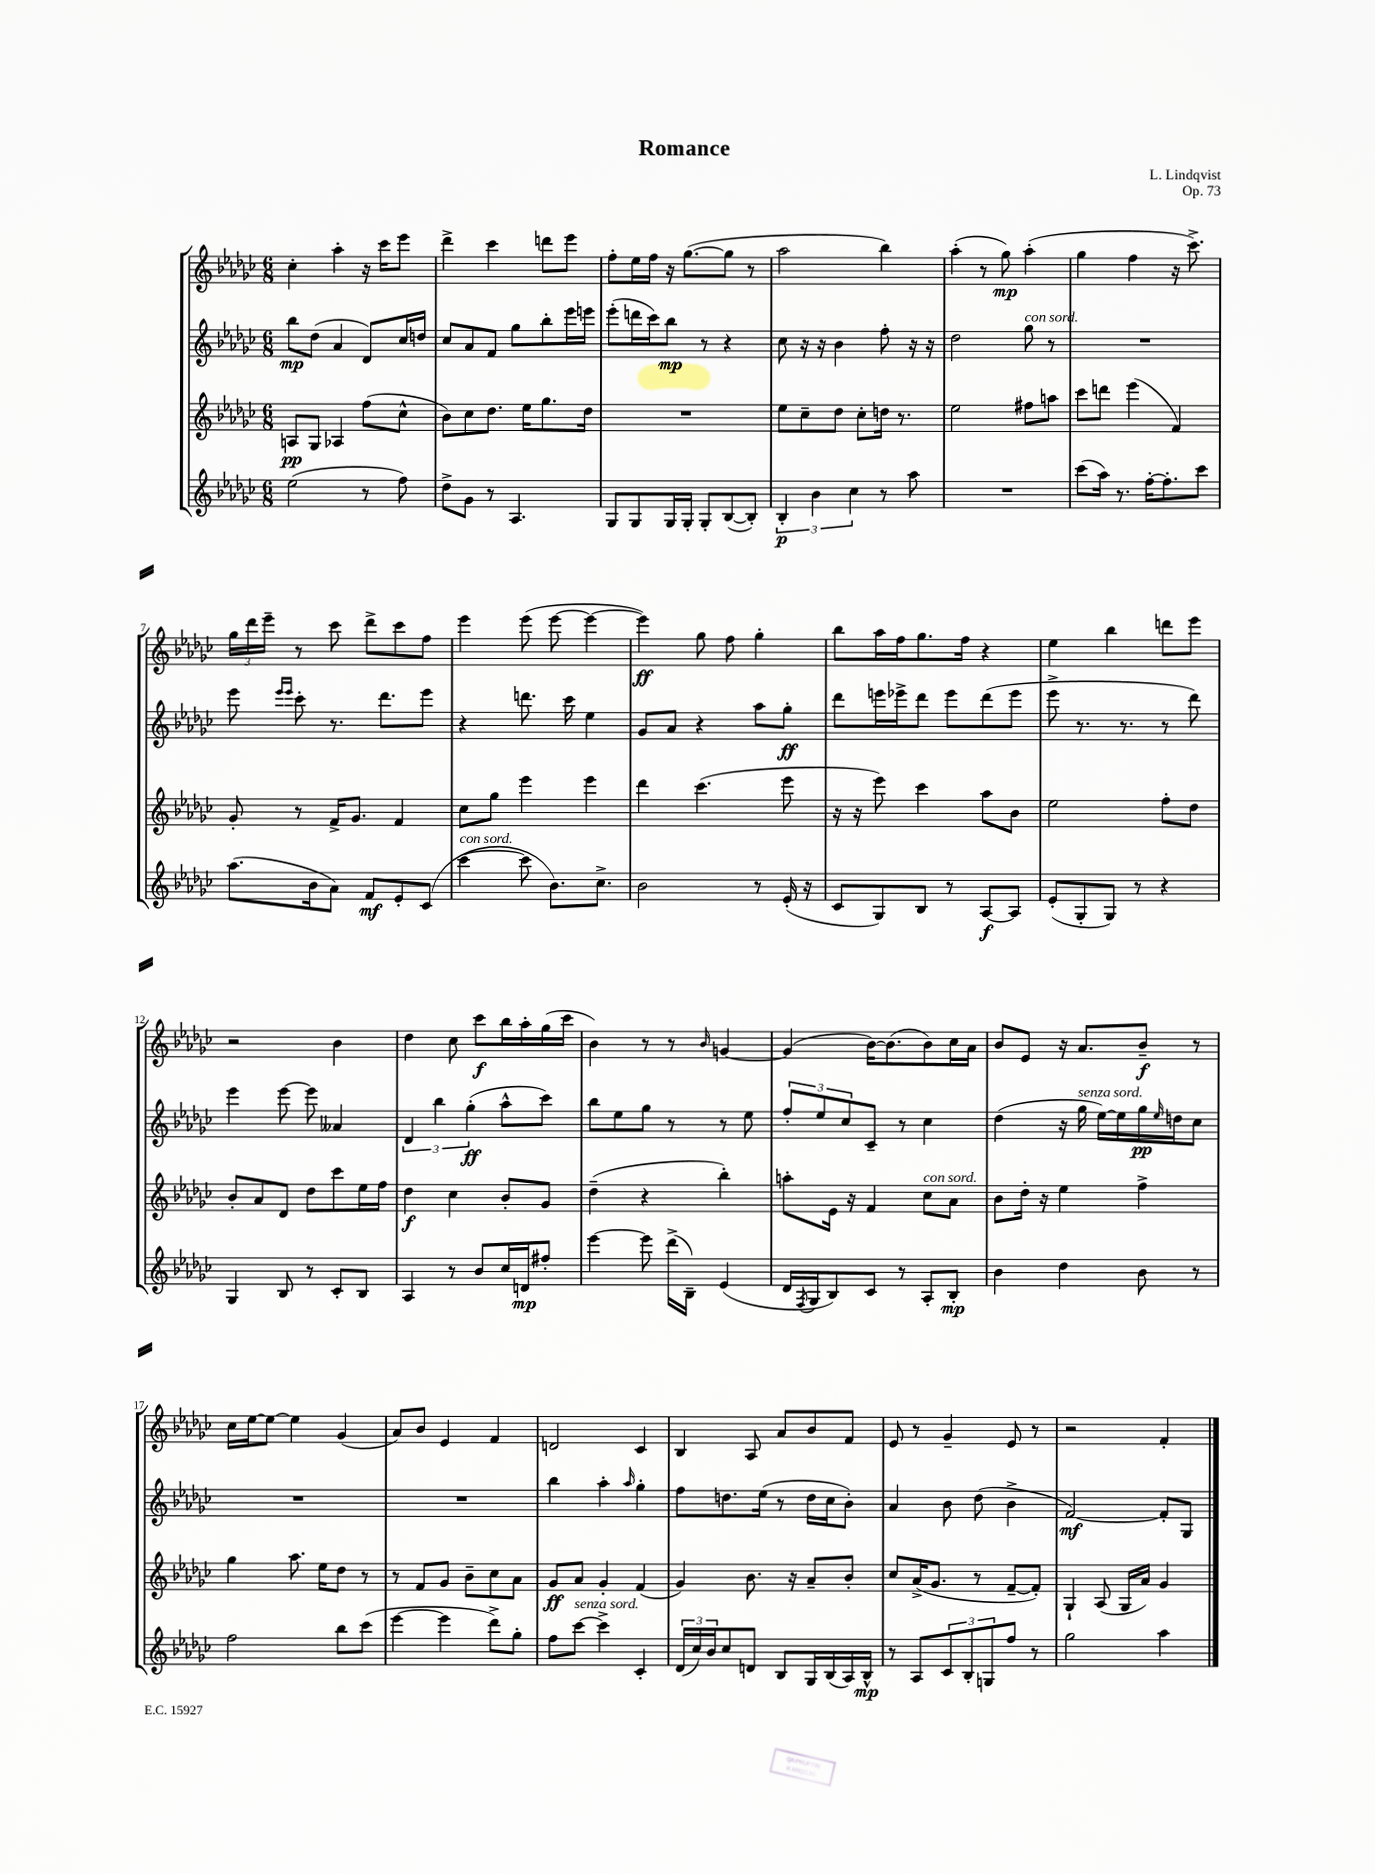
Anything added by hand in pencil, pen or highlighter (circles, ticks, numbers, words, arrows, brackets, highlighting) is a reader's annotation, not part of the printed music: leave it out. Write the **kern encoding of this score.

**kern	**kern	**kern	**kern
*staff4	*staff3	*staff2	*staff1
*clefG2	*clefG2	*clefG2	*clefG2
*k[b-e-a-d-g-c-]	*k[b-e-a-d-g-c-]	*k[b-e-a-d-g-c-]	*k[b-e-a-d-g-c-]
*M6/8	*M6/8	*M6/8	*M6/8
(2ee-	8A	8bb-	4cc-'
.	8G-	(8dd-	.
.	4A-	4a-	4aa-'
8r	(8ff	8d-)	16r
.	.	.	16ccc-
8ff)	8cc-^^	16cc-	8eee-
.	.	16dd	.
=	=	=	=
8dd-^	8b-)	8cc-	4ddd-^
8g-	8cc-	8a-	.
8r	8.dd-	8f	4ccc-
4.A-	.	8gg-	.
.	16ee-	.	.
.	8.gg-	8bb-'	8ddd
.	.	16eee-	8eee-
.	16dd-	16eee	.
=	=	=	=
8G-	2.r	(8eee-'	8ff'
8G-	.	16ddd	16ee-
.	.	16ccc-)	16ff
16G-	.	8bb-	16r
16G-'	.	.	([8.gg-
8G-'	.	8r	.
([8B-	.	4r	8gg-]
8B-'])	.	.	8r
=	=	=	=
6B-'	8ee-	8cc-	2aa-
.	8cc-~	16r	.
6b-	.	.	.
.	.	16r	.
.	8dd-	4b-	.
6cc-	.	.	.
.	8cc-'	.	.
8r	16dd	8ff'	4bb-)
.	8.r	.	.
8aa-	.	16r	.
.	.	16r	.
=	=	=	=
2.r	2ee-	2dd-	(4aa-'
.	.	.	8r
.	.	.	8gg-)
.	8ff#	8gg-	(4aa-'
.	8aa	8r	.
=	=	=	=
(8ccc-	8ccc-	2.r	4gg-
16aa-)	8ddd	.	.
8.r	.	.	.
.	(4eee-	.	4ff
[16ff'	.	.	.
8.ff']	.	.	.
.	4f)	.	16r
.	.	.	8.ccc-^)
8ccc-	.	.	.
=	=	=	=
(8.aa-	8g-'	8eee-	24gg-
.	.	.	24ddd-
.	.	.	24eee-~
.	.	16qqeee-	.
.	.	16qqeee-	.
.	8r	8ccc-'	8r
16b-	.	.	.
8a-)	16f^	8.r	8ccc-
.	8.g-	.	.
8f	.	.	8ddd-^
.	.	8.ddd-	.
8e-'	4f	.	8ccc-
(8c-	.	8eee-	8ff
=	=	=	=
[4ccc-	8cc-	4r	4eee-
.	8gg-	.	.
8ccc-]	4eee-	8.ddd	(8eee-
8.b-)	.	.	[8eee-
.	.	16ccc-	.
.	4eee-	4ee-	4eee-_
8.cc-^	.	.	.
=	=	=	=
2b-	4ddd-	8g-	4eee-])
.	.	8a-	.
.	(4.ccc-	4r	8gg-
.	.	.	8ff
8r	.	8aa-	4gg-'
(16e-'	8eee-	8gg-'	.
16r	.	.	.
=	=	=	=
8c-	16r	8ddd-	8bb-
.	16r	.	.
8G-)	8eee-)	16eee	16aa-
.	.	16eee-^	16ff
8B-	4ccc-	8ddd-	8.gg-
8r	.	8eee-	.
.	.	.	16ff
[8A-	8aa-	(8ddd-	4r
8A-]	8b-	8eee-	.
=	=	=	=
(8e-'	2ee-	8eee-^	4ee-
8G-'	.	8.r	.
8G-)	.	.	4bb-
.	.	8.r	.
8r	.	.	.
4r	8ff'	8r	8ddd
.	8dd-	8ddd-)	8eee-
=	=	=	=
4G-	8b-'	4eee-	2r
.	8a-	.	.
8B-	8d-	[8eee-	.
8r	8dd-	8eee-]	.
8c-'	8ccc-	4a--	4b-
8B-	16ee-	.	.
.	16ff	.	.
=	=	=	=
4A-	4dd-	6d-	4dd-
.	.	6bb-	.
8r	4cc-	.	8cc-
.	.	(6gg-'	.
8b-	.	.	8ccc-
16cc-	8b-'	8aa-^^	16bb-
16d	.	.	16aa-'
8ff#'	8g-	8ccc-)	(16gg-
.	.	.	16ccc-
=	=	=	=
[4eee-	(4dd-~	8bb-	4b-)
.	.	8ee-	.
8eee-]	4r	8gg-	8r
(16ddd-^	.	8r	8r
16B-~)	.	.	.
.	.	.	16qqb-
(4e-	4bb-')	8r	[4g
.	.	8ee-	.
=	=	=	=
16d-	8aa'	12ff'	(4g]
8qF	.	.	.
16G-	.	.	.
.	.	12ee-	.
8B-)	16e-	.	.
.	.	12cc-	.
.	16r	.	.
8c-	4f	8c-~	[16b-)
.	.	.	(8.b-]
8r	.	8r	.
8A-'	8cc-	4cc-	8b-)
8B-'	8a-	.	16cc-
.	.	.	16a-
=	=	=	=
4b-	8b-	(4dd-	8b-
.	16dd-'	.	8e-
.	16r	.	.
4dd-	4ee-	16r	16r
.	.	16gg-	8.a-
.	.	[16ee-)	.
.	.	16ee-]	.
8b-	4ff^	16gg-	8b-~
.	.	16qqee-	.
.	.	16dd	.
8r	.	8cc-	8r
=	=	=	=
2ff	4gg-	2.r	16cc-
.	.	.	[16ee-
.	.	.	8ee-_
.	8.aa-	.	4ee-]
.	16ee-	.	.
8bb-	8dd-	.	(4g-
(8ccc-	8r	.	.
=	=	=	=
[4eee-	8r	2.r	8a-)
.	8f	.	8b-
4eee-]	8g-	.	4e-
.	8b-~	.	.
8ddd-^)	8cc-	.	4f
8gg-'	8a-	.	.
=	=	=	=
8ff	8g-	4bb-	2d
[8ccc-	8a-	.	.
4ccc-^]	4g-'	4aa-'	.
.	.	16qqaa-	.
4c-'	(4f	4gg-'	4c-
=	=	=	=
(24d-	4g-)	8ff	4B-
24cc-)	.	.	.
24b-	.	.	.
8cc-	.	8.dd	.
8d	8.b-	.	8A-
.	.	(16ee-	.
8B-	.	8r	8a-
.	16r	.	.
16G-	8a-~	16dd	8b-
(16B-	.	16cc-	.
16A-)	8b-'	8b-')	8f
16B-^^	.	.	.
=	=	=	=
8r	8cc-	4a-	8e-
8A-	(16a-^	.	8r
.	8.g-	.	.
12c-	.	8b-	4g-~
12B-'	.	.	.
.	8r	(8dd-	.
12G	.	.	.
8ff	[8f~	4b-^	8e-
8r	8f'])	.	8r
=	=	=	=
2gg-	4G-`	[2f)	2r
.	(8A-	.	.
.	16G-	.	.
.	16a-)	.	.
4aa-	4g-	8f']	4f'
.	.	8G-	.
==	==	==	==
*-	*-	*-	*-
